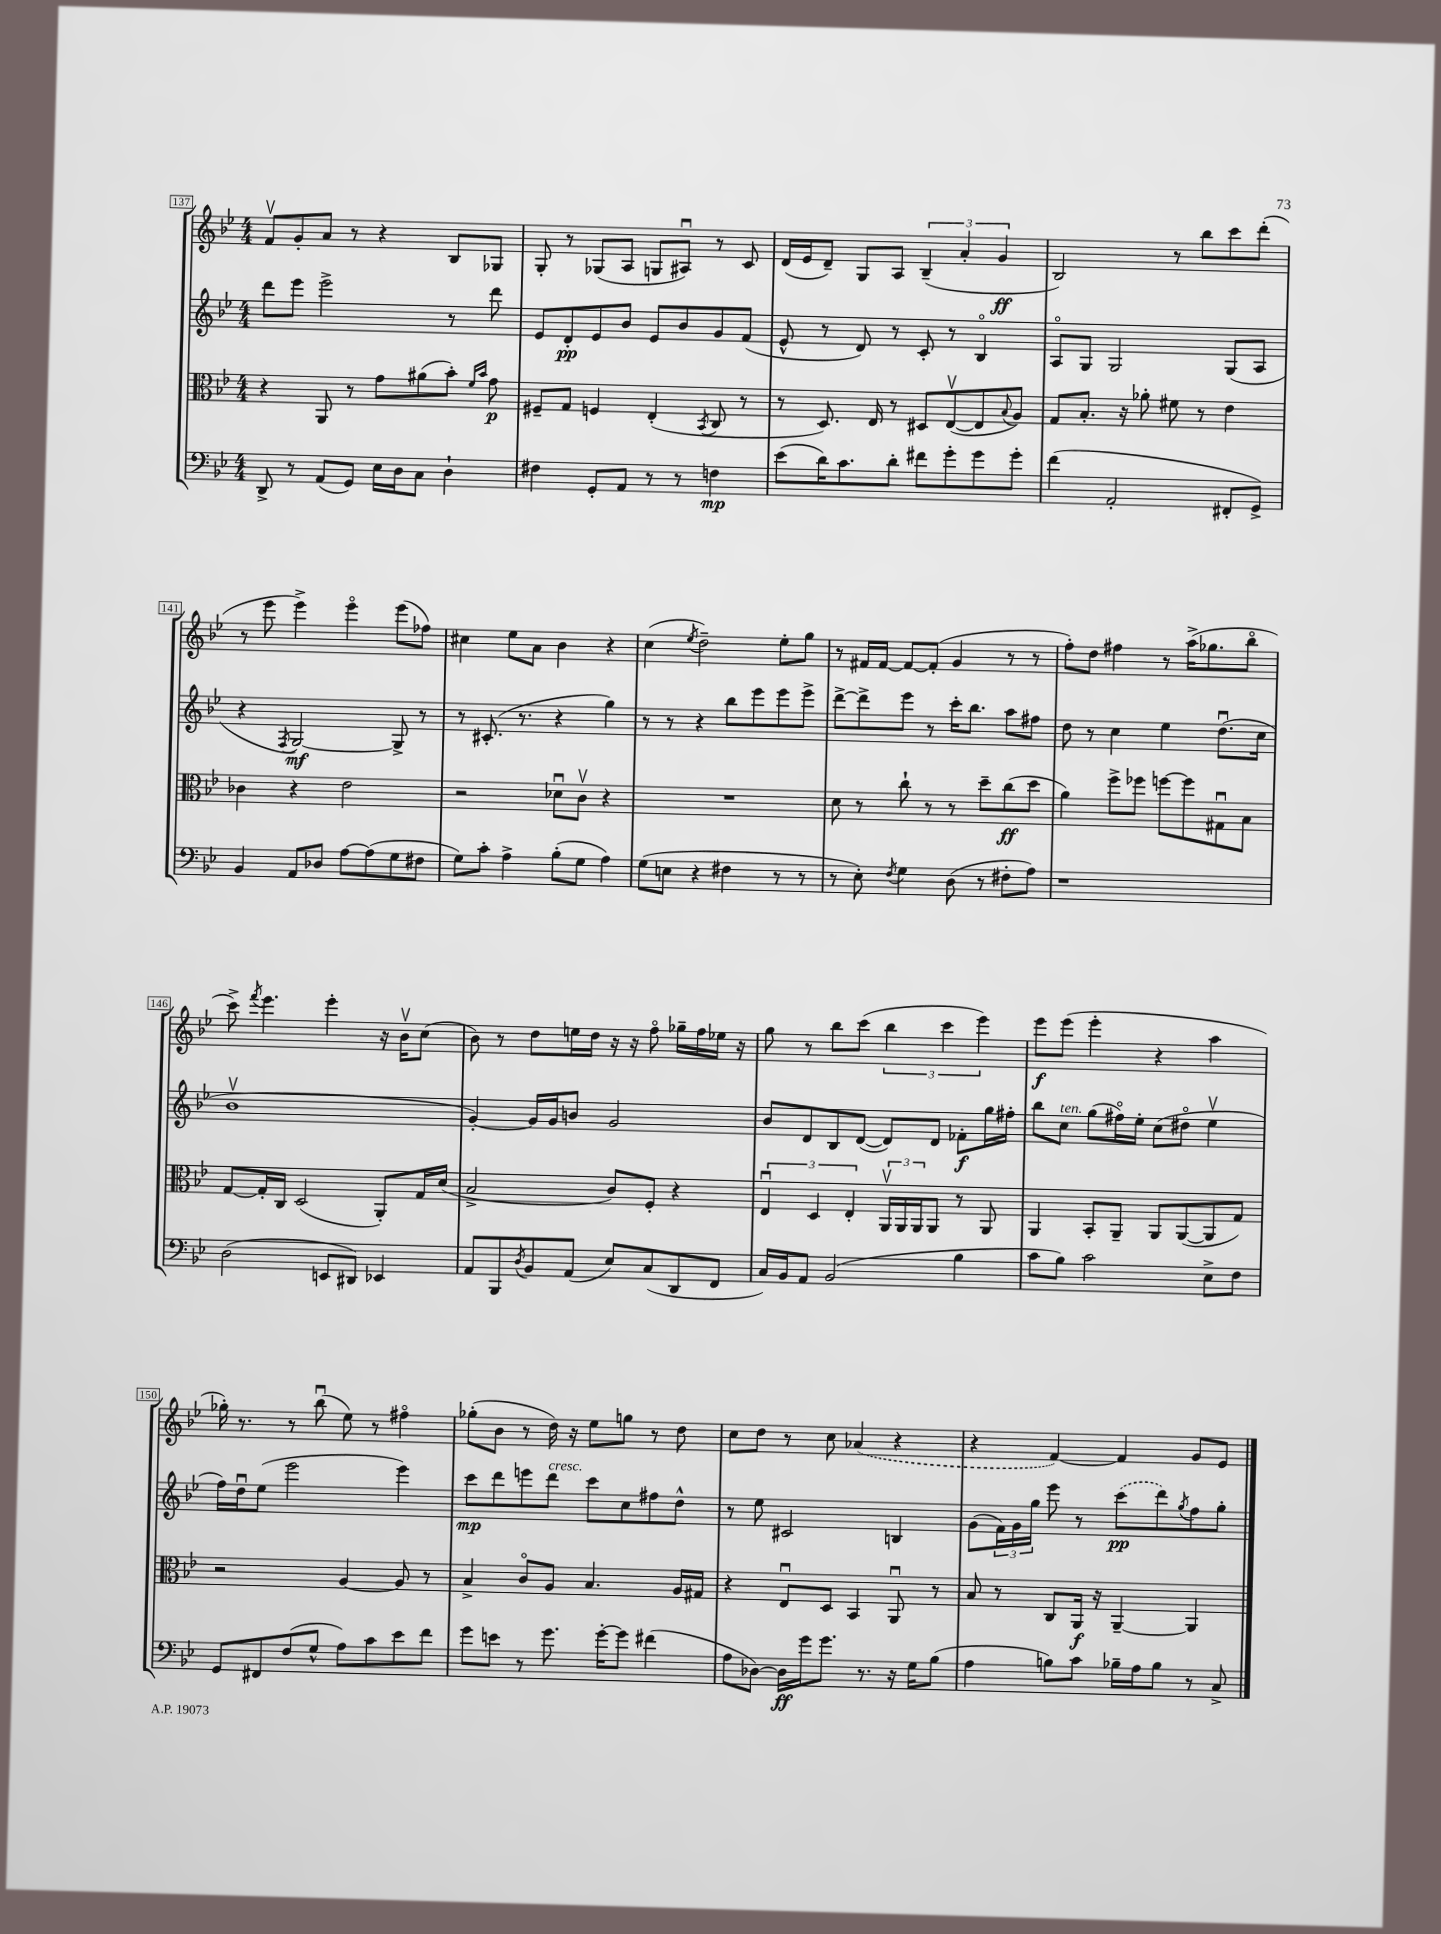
<<
\new StaffGroup <<
\new Staff = "s0" {
    \clef treble \key bes \major \numericTimeSignature \time 4/4
    f'8\upbow g'8-. a'8 r8 r4 bes8 ges8 |
    g8-. r8 ges8( a8 g8 ais8\downbow) r8 c'8 |
    d'16( ees'16 d'8--) g8 a8 \tuplet 3/2 { bes4--( a'4-. g'4\ff } |
    bes2) r8 bes''8 c'''8 d'''8-.( |
    r8 ees'''8 ees'''4->) ees'''4\flageolet ees'''8( fes''8) |
    cis''4 ees''8 a'8 bes'4 r4 |
    c''4( \acciaccatura { ees''8 } d''2--) ees''8-. g''8 |
    r8 fis'16 fis'16~ fis'8~ fis'8-.( g'4 r8 r8 |
    f''8-.) d''8 fis''4 r8 a''16->( ges''8. bes''8\flageolet |
    c'''8->) \acciaccatura { f'''8 } ees'''4. ees'''4-. r16 bes'16\upbow c''8( |
    bes'8) r8 d''8 e''16 d''16 r16 r16 f''8\flageolet ges''16-- f''16 ees''16 r16 |
    g''8 r8 bes''8 c'''8( \tuplet 3/2 { bes''4 c'''4 ees'''4) } |
    ees'''8\f ees'''8( ees'''4-. r4 a''4 |
    ges''16-.) r8. r8 bes''8\downbow( ees''8) r8 fis''4\flageolet |
    ges''8-.( bes'8 r8 d''16) r16 ees''8 g''8 r8 d''8 |
    c''8 d''8 r8 c''8 \once \slurDashed aes'4( r4 |
    r4 f'4~) f'4 g'8 ees'8 \bar "|." |
}
\new Staff = "s1" {
    \clef treble \key bes \major \numericTimeSignature \time 4/4
    d'''8 ees'''8 ees'''2-> r8 d'''8 |
    ees'8 d'8-.\pp ees'8 bes'8 ees'8 bes'8 g'8 f'8( |
    ees'8-^ r8 d'8) r8 c'8-. r8 bes4\flageolet |
    a8\flageolet g8 g2 g8( a8 |
    r4 \acciaccatura { f8 } g2~\mf) g8-> r8 |
    r8 cis'8.-.( r8. r4 g''4) |
    r8 r8 r4 bes''8 ees'''8 ees'''8 ees'''8-> |
    d'''8~-> d'''8-> ees'''8 r8 c'''16-. bes''8. a''8 fis''8 |
    d''8 r8 c''4 ees''4 d''8.\downbow( c''16 |
    bes'1\upbow |
    g'4~-.) g'16 g'16 b'8 g'2 |
    bes'8 d'8 bes8 d'8~( d'8) d'8 fes'8-.\f g''16 fis''16-. |
    bes''8 c''8^\markup { \italic "ten." } g''8( fis''16\flageolet) ees''16-. c''8( dis''8\flageolet ees''4\upbow |
    f''16) d''16\downbow ees''8( ees'''2 ees'''4) |
    c'''8\mp d'''8 e'''8 d'''8^\markup { \italic "cresc." } c'''8 c''8 fis''8 d''8-^ |
    r8 ees''8 cis'2 b4 |
    g'8( \tuplet 3/2 { f'16) g'16 g''16 } ees'''8 r8 \once \slurDashed c'''8\pp( d'''8) \acciaccatura { g''8 } f''8 g''8-. \bar "|." |
}
\new Staff = "s2" {
    \clef alto \key bes \major \numericTimeSignature \time 4/4
    r4 a,8 r8 g'8 ais'8( bes'8-.) \grace { f'16 bes'16 } g'8\p |
    fis8-- g8 f4 ees4-.( \acciaccatura { bes,8 } c8 r8 |
    r8 d8.) ees16 r8 dis8 ees8~\upbow( ees8 \appoggiatura { bes8 } a8) |
    g8 bes8.-. r16 aes'8-. fis'8 r8 ees'4 |
    ces'4 r4 ees'2 |
    r2 des'8\downbow c'8\upbow r4 |
    R1 |
    d'8 r8 c''8-! r8 r8 d''8-- c''8\ff( d''8 |
    a'4) f''8-> fes''8 f''8~ f''8 gis8\downbow bes8 |
    g8~ g16-. c16 d2( a,8-.) g16 d'16( |
    bes2-> c'8) f8-. r4 |
    \tuplet 3/2 { ees4\downbow d4 ees4-. } \tuplet 3/2 { a,16\upbow a,16 a,16 } a,8 r8 a,8 |
    a,4 bes,8-. a,8-- a,8 a,8~( a,8 g8) |
    r2 a4~ a8 r8 |
    bes4-> c'8\flageolet a8 bes4. a16 gis16 |
    r4 ees8\downbow d8 bes,4 a,8\downbow r8 |
    bes8 r8 c8 a,16\f r16 a,4~-- a,4 \bar "|." |
}
\new Staff = "s3" {
    \clef bass \key bes \major \numericTimeSignature \time 4/4
    d,8-> r8 a,8( g,8) ees16 d16 c8 d4-! |
    fis4 g,8-. a,8 r8 r8 f4\mp |
    ees'8( d'16) c'8. d'8-. fis'8 g'8-. g'8 g'8-. |
    f'4( a,2-. fis,8-. g,8->) |
    bes,4 a,8 des8 a8~ a8( g8 fis8 |
    g8) c'8-. a4-> bes8-.( g8 a4) |
    g8( e8 r4 fis4 r8 r8 |
    r8 ees8-.) \acciaccatura { f8 } g4 d8( r8 fis8-. a8) |
    r1 |
    d2( e,8 dis,8) ees,4 |
    a,8 bes,,8 \acciaccatura { d8 } bes,8 a,8( ees8) c8( d,8 f,8 |
    c16) bes,16 a,8 bes,2( bes4 |
    c'8 bes8) c'2 ees8-> f8 |
    g,8 fis,8 f8( g8-^ a8) c'8 ees'8 f'8 |
    g'8 e'8 r8 g'8. g'16~-. g'8 fis'4( |
    a8 des8~) des16\ff g'16 g'8. r8. r16 g16 bes8( |
    a4 b8) c'8 bes16-- a16 bes8 r8 c8-> \bar "|." |
}
>>
>>
\layout { \context { \Score currentBarNumber = #137 \override BarNumber.stencil = #(make-stencil-boxer 0.1 0.3 ly:text-interface::print) } }
